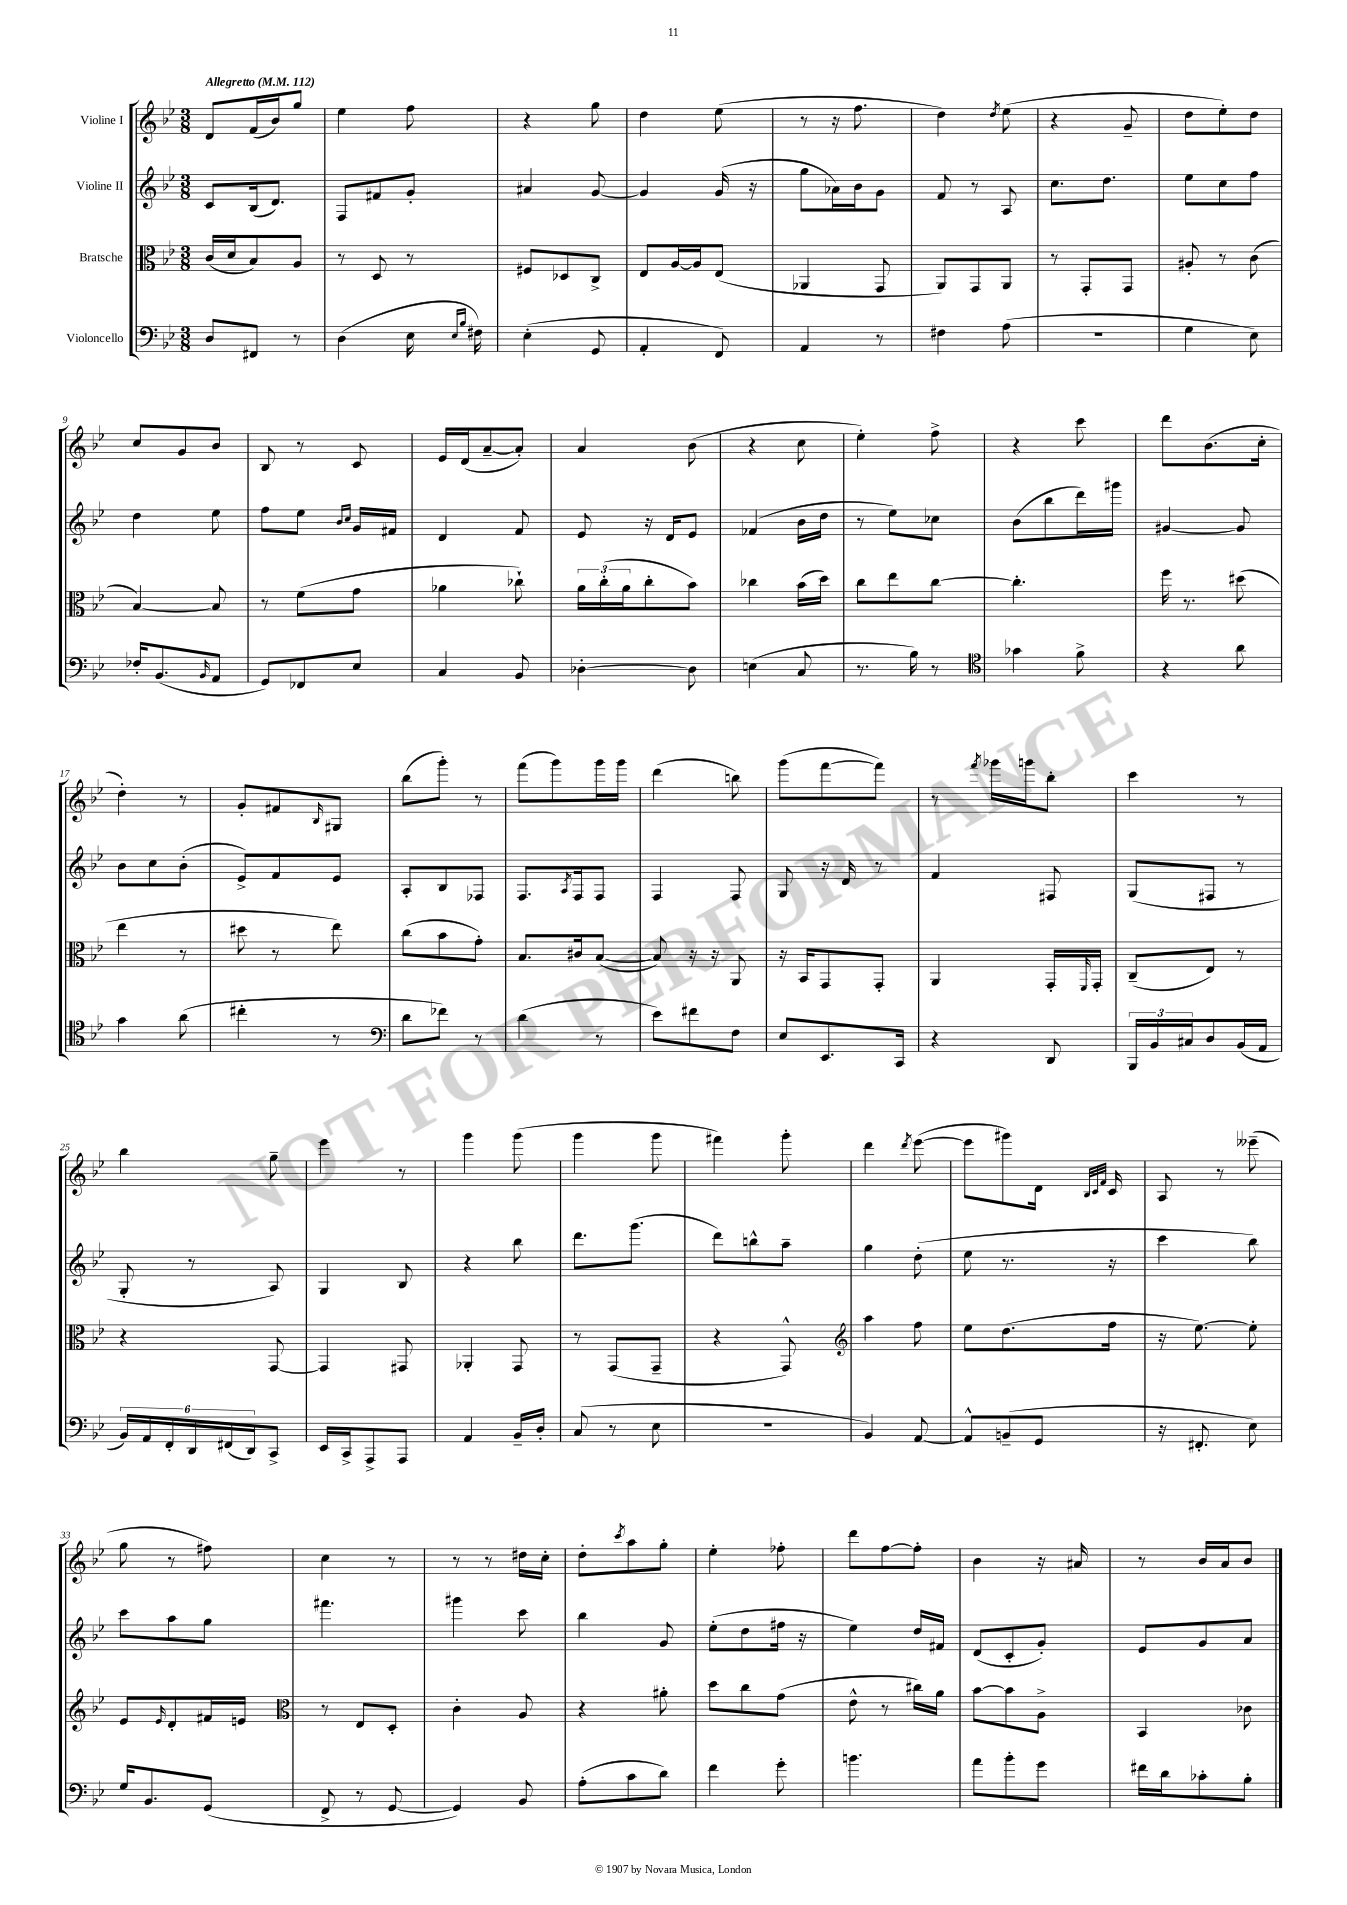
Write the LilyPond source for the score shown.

<<
\new StaffGroup <<
\new Staff = "s0" \with { instrumentName = "Violine I" } {
    \clef treble \key bes \major \numericTimeSignature \time 3/8 \tempo "Allegretto" 4 = 112
    d'8 f'16( bes'16) g''8 |
    ees''4 f''8 |
    r4 g''8 |
    d''4 ees''8( |
    r8 r16 f''8. |
    d''4) \acciaccatura { d''8 } ees''8( |
    r4 g'8-- |
    d''8 ees''8-.) d''8 |
    c''8 g'8 bes'8 |
    bes8 r8 c'8 |
    ees'16 d'16( a'8~-- a'8-.) |
    a'4 bes'8( |
    r4 c''8 |
    ees''4-.) f''8-> |
    r4 c'''8 |
    d'''8 bes'8.( c''16-. |
    d''4-.) r8 |
    g'8-. fis'8 \grace { bes16 } gis8 |
    bes''8( g'''8-.) r8 |
    f'''8( g'''8) g'''16 g'''16 |
    d'''4( b''8) |
    g'''8( f'''8~ f'''8) |
    r8 \acciaccatura { f'''8 } ges'''16 g'''16 bes''8-. |
    c'''4 r8 |
    bes''4 g''8-- |
    ees'''4 r8 |
    g'''4 g'''8( |
    g'''4 g'''8 |
    fis'''4) g'''8-. |
    d'''4 \acciaccatura { d'''8 } ees'''8~( |
    ees'''8 gis'''8) d'16 \grace { bes32 c'32 f'32 } c'16 |
    a8 r8 eeses'''8--( |
    g''8 r8 fis''8) |
    c''4 r8 |
    r8 r8 dis''16 c''16-. |
    d''8-. \acciaccatura { c'''8 } a''8 g''8-. |
    ees''4-. fes''8-. |
    d'''8 f''8~ f''8-. |
    bes'4 r16 ais'16 |
    r8 bes'16 a'16 bes'8 \bar "|." |
}
\new Staff = "s1" \with { instrumentName = "Violine II" } {
    \clef treble \key bes \major \numericTimeSignature \time 3/8
    c'8 bes16( d'8.) |
    f8 fis'8 g'8-. |
    ais'4 g'8~ |
    g'4 g'16( r16 |
    g''8 aes'16) bes'16 g'8 |
    f'8 r8 a8 |
    c''8. d''8. |
    ees''8 c''8 f''8 |
    d''4 ees''8 |
    f''8 ees''8 \grace { bes'16 c''16 } g'16 fis'16 |
    d'4 f'8 |
    ees'8 r16 d'16 ees'8 |
    fes'4( bes'16 d''16 |
    r8 ees''8) ces''8 |
    bes'8( bes''8 d'''16) gis'''16 |
    gis'4~ gis'8 |
    bes'8 c''8 bes'8-.( |
    ees'8->) f'8 ees'8 |
    a8-. bes8 fes8 |
    f8. \acciaccatura { a8 } f16 f8 |
    f4 f8 |
    g8 r16 d'16 r8 |
    f'4 fis8 |
    g8( fis8 r8 |
    g8-. r8 a8) |
    g4 bes8 |
    r4 bes''8 |
    d'''8. g'''8.( |
    d'''8) b''8-^ a''8-- |
    g''4 d''8-.( |
    ees''8 r8. r16 |
    c'''4 bes''8) |
    c'''8 a''8 g''8 |
    fis'''4. |
    gis'''4 c'''8 |
    bes''4 g'8 |
    ees''8-.( d''8 fis''16 r16 |
    ees''4) d''16 fis'16 |
    d'8( c'8-. g'8-.) |
    ees'8 g'8 a'8 \bar "|." |
}
\new Staff = "s2" \with { instrumentName = "Bratsche" } {
    \clef alto \key bes \major \numericTimeSignature \time 3/8
    c'16( d'16 bes8) a8 |
    r8 d8 r8 |
    fis8 des8 c8-> |
    ees8 a16~ a16 ees8( |
    aes,4 g,8 |
    a,8) g,8 a,8 |
    r8 g,8-. g,8 |
    ais8-. r8 c'8( |
    bes4~) bes8 |
    r8 f'8( g'8 |
    aes'4 ces''8-!) |
    \tuplet 3/2 { a'16 c''16-.( a'16 } c''8-. bes'8) |
    ces''4 bes'16( d''16) |
    c''8 ees''8 c''8~ |
    c''4.-. |
    f''16 r8. dis''8( |
    ees''4 r8 |
    dis''8 r8 ees''8) |
    c''8( bes'8 g'8-.) |
    bes8. cis'16 bes8~( |
    bes8) r16 r16 a,8 |
    r16 bes,16 g,8 g,8-. |
    a,4 g,16-. \grace { f,16 } g,16-. |
    c8--( ees8) r8 |
    r4 g,8~ |
    g,4 gis,8 |
    aes,4-. g,8 |
    r8 g,8( g,8-- |
    r4 g,8-^) |
    \clef treble a''4 f''8 |
    ees''8 d''8.( f''16 |
    r16 ees''8.~) ees''8-. |
    ees'8 \grace { ees'16 } d'8-. fis'16 e'16 |
    \clef alto r8 ees8 d8-. |
    c'4-. a8 |
    r4 ais'8-. |
    d''8 c''8 g'8( |
    ees'8-^ r8 cis''16) a'16 |
    bes'8~ bes'8 a8-> |
    bes,4 ces'8 \bar "|." |
}
\new Staff = "s3" \with { instrumentName = "Violoncello" } {
    \clef bass \key bes \major \numericTimeSignature \time 3/8
    d8 fis,8 r8 |
    d4( ees16 \grace { ees16 bes16 } fis16) |
    ees4-.( g,8 |
    a,4-. f,8) |
    a,4 r8 |
    fis4 a8( |
    R4. |
    g4 ees8) |
    fes16-. bes,8.( \grace { bes,16 } a,8 |
    g,8) fes,8 ees8 |
    c4 bes,8 |
    des4~-. des8 |
    e4( c8 |
    r8. bes16) r8 |
    \clef tenor ges'4 f'8-> |
    r4 a'8 |
    g'4 a'8( |
    cis''4-. r8 |
    \clef bass d'8 fes'8) r8 |
    d'4( r8 |
    ees'8) fis'8 f8 |
    ees8 ees,8. c,16 |
    r4 d,8 |
    \tuplet 3/2 { bes,,16 bes,16 cis16 } d8 bes,16( a,16 |
    \tuplet 6/4 { bes,16) a,16 f,16-. d,16 fis,16( d,16) } c,8-> |
    ees,16 c,16-> a,,8-> a,,8 |
    a,4 bes,16-- d16-. |
    c8( r8 ees8 |
    r4. |
    bes,4) a,8~ |
    a,8-^ b,8--( g,8 |
    r16 fis,8.-. ees8) |
    g16 bes,8. g,8( |
    f,8-> r8 g,8~ |
    g,4) bes,8 |
    a8-.( c'8 d'8) |
    f'4 g'8-. |
    b'4. |
    a'8 bes'8-. g'8 |
    fis'16 d'16 ces'8-. bes8-. \bar "|." |
}
>>
>>
